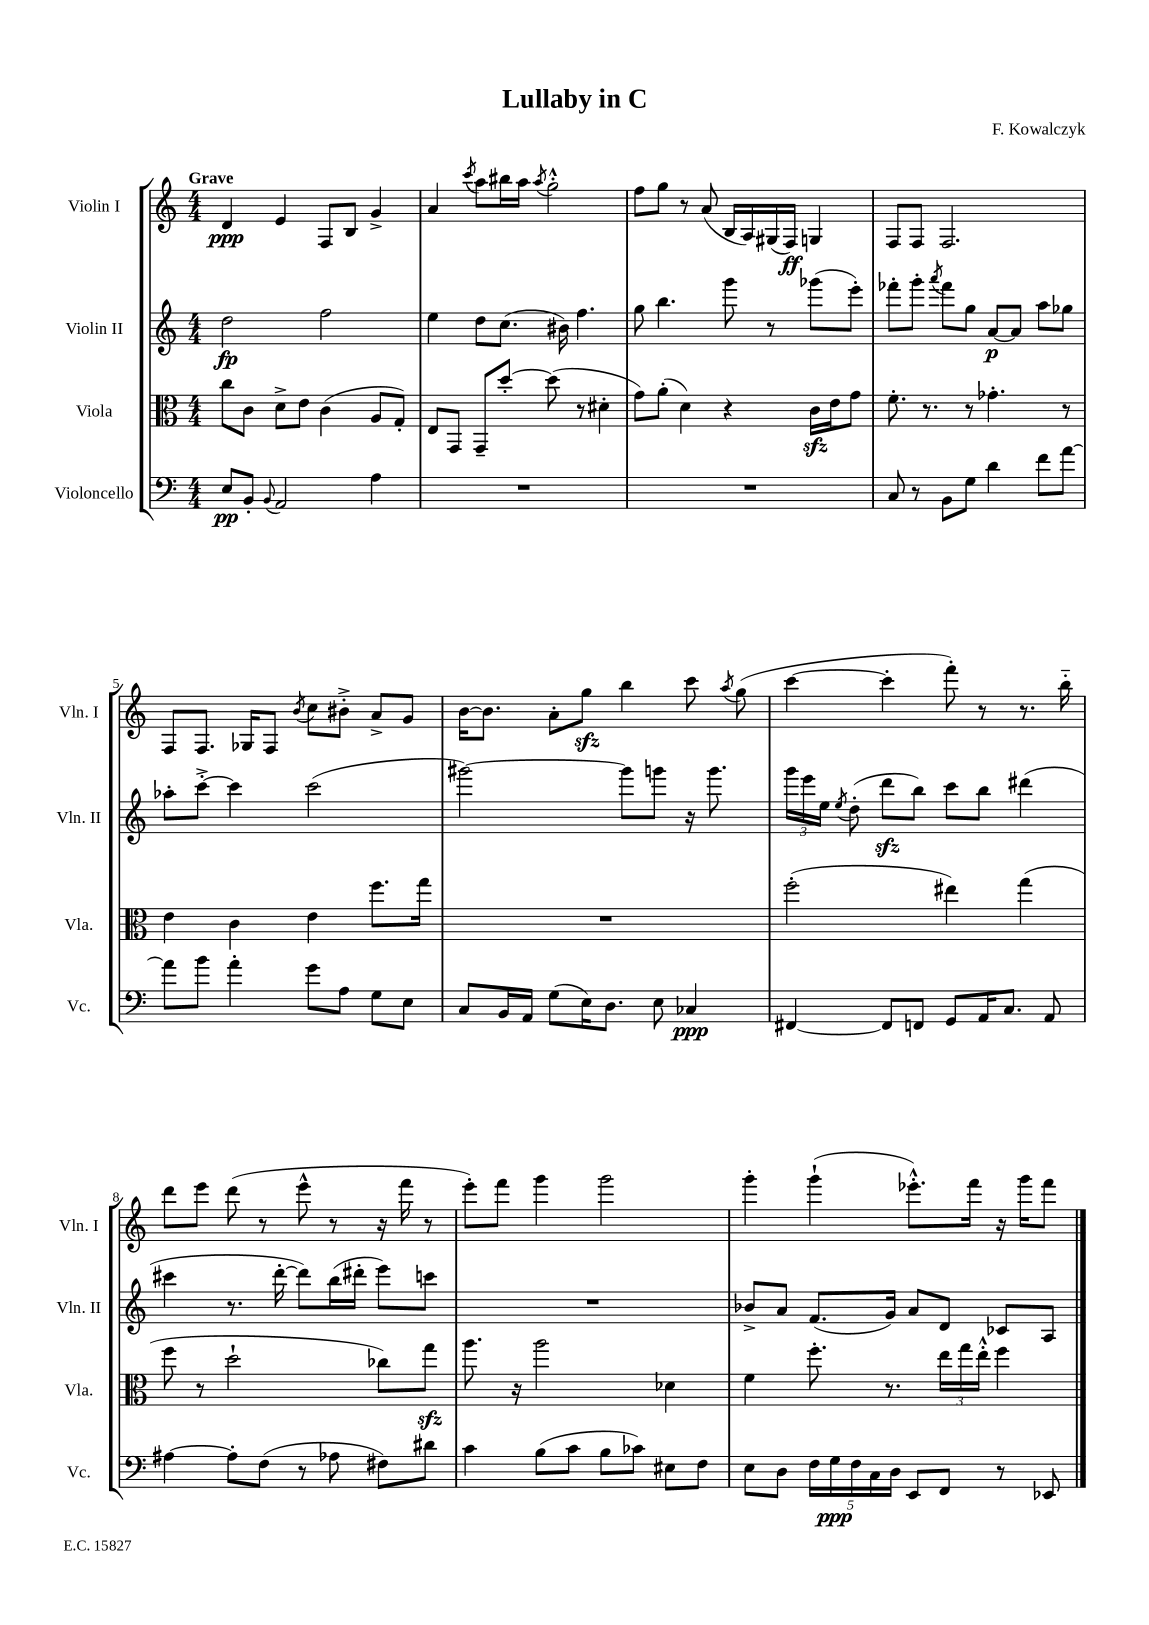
\header { title = "Lullaby in C" composer = "F. Kowalczyk" }
<<
\new StaffGroup <<
\new Staff = "s0" \with { instrumentName = "Violin I" shortInstrumentName = "Vln. I" } {
    \clef treble \key c \major \numericTimeSignature \time 4/4 \tempo "Grave"
    \autoBeamOff d'4\ppp e'4 f8[ b8] g'4-> |
    a'4 \acciaccatura { c'''8 } a''8[ bis''16 a''16] \acciaccatura { a''8 } g''2-.-^ |
    f''8[ g''8] r8 a'8( b16[ a16) gis16( f16]\ff) g4 |
    f8[ f8] f2. |
    f8[ f8.] ges16[ f8] \acciaccatura { b'8 } c''8[ bis'8]-.-> a'8[-> g'8] |
    b'16[~ b'8.] a'8[-. g''8]\sfz b''4 c'''8 \acciaccatura { a''8 } g''8( |
    c'''4~ c'''4-. f'''8-.) r8 r8. b''16-_ |
    d'''8[ e'''8] d'''8( r8 e'''8-^ r8 r16 f'''16 r8 |
    e'''8[-.) f'''8] g'''4 g'''2 |
    g'''4-. g'''4-!( ees'''8.[-.-^) f'''16] r16 g'''16[ f'''8] \bar "|." |
}
\new Staff = "s1" \with { instrumentName = "Violin II" shortInstrumentName = "Vln. II" } {
    \clef treble \key c \major \numericTimeSignature \time 4/4
    \autoBeamOff d''2\fp f''2 |
    e''4 d''8[ c''8.]( bis'16) f''4. |
    g''8 b''4. g'''8 r8 ges'''8[( e'''8]-.) |
    fes'''8[-. g'''8]-. \acciaccatura { a'''8 } fes'''8[ g''8] a'8[~\p a'8] a''8[ ges''8] |
    aes''8[-. c'''8]~-.-> c'''4 c'''2( |
    gis'''2~) gis'''8[ g'''8] r16 g'''8. |
    \tuplet 3/2 { g'''16[ e'''16 e''16] } \acciaccatura { e''8 } d''8-.( d'''8[\sfz b''8]) c'''8[ b''8] dis'''4( |
    cis'''4 r8. d'''16~-. d'''8[) b''16( dis'''16]-. e'''8[) c'''8] |
    R1 |
    bes'8[-> a'8] f'8.[( g'16]) a'8[ d'8] ces'8[ a8] \bar "|." |
}
\new Staff = "s2" \with { instrumentName = "Viola" shortInstrumentName = "Vla." } {
    \clef alto \key c \major \numericTimeSignature \time 4/4
    \autoBeamOff c''8[ c'8] d'8[-> e'8] c'4( a8[ g8]-.) |
    e8[ g,8] g,8[-- d''8]~-. d''8( r8 dis'4-. |
    g'8[) a'8]-.( d'4) r4 c'16[\sfz e'16 g'8] |
    f'8.-. r8. r8 ges'4.-. r8 |
    e'4 c'4 e'4 f''8.[ g''16] |
    R1 |
    f''2-.( eis''4) g''4( |
    f''8 r8 d''2-! ces''8[) g''8]\sfz |
    a''8. r16 a''2 des'4 |
    f'4 f''8.-. r8. \tuplet 3/2 { e''16[ g''16 e''16]-.-^ } f''4 \bar "|." |
}
\new Staff = "s3" \with { instrumentName = "Violoncello" shortInstrumentName = "Vc." } {
    \clef bass \key c \major \numericTimeSignature \time 4/4
    \autoBeamOff e8[\pp b,8]-. \appoggiatura { b,8 } a,2 a4 |
    R1 |
    R1 |
    c8 r8 b,8[ g8] d'4 f'8[ a'8]~ |
    a'8[ b'8] a'4-. g'8[ a8] g8[ e8] |
    c8[ b,16 a,16] g8[( e16) d8.] e8 ces4\ppp |
    fis,4~ fis,8[ f,8] g,8[ a,16 c8.] a,8 |
    ais4~ ais8[-. f8]( r8 aes8 fis8[) dis'8] |
    c'4 b8[( c'8] b8[ ces'8]) eis8[ f8] |
    e8[ d8] \tuplet 5/4 { f16[ g16\ppp f16 c16 d16] } e,8[ f,8] r8 ees,8 \bar "|." |
}
>>
>>
